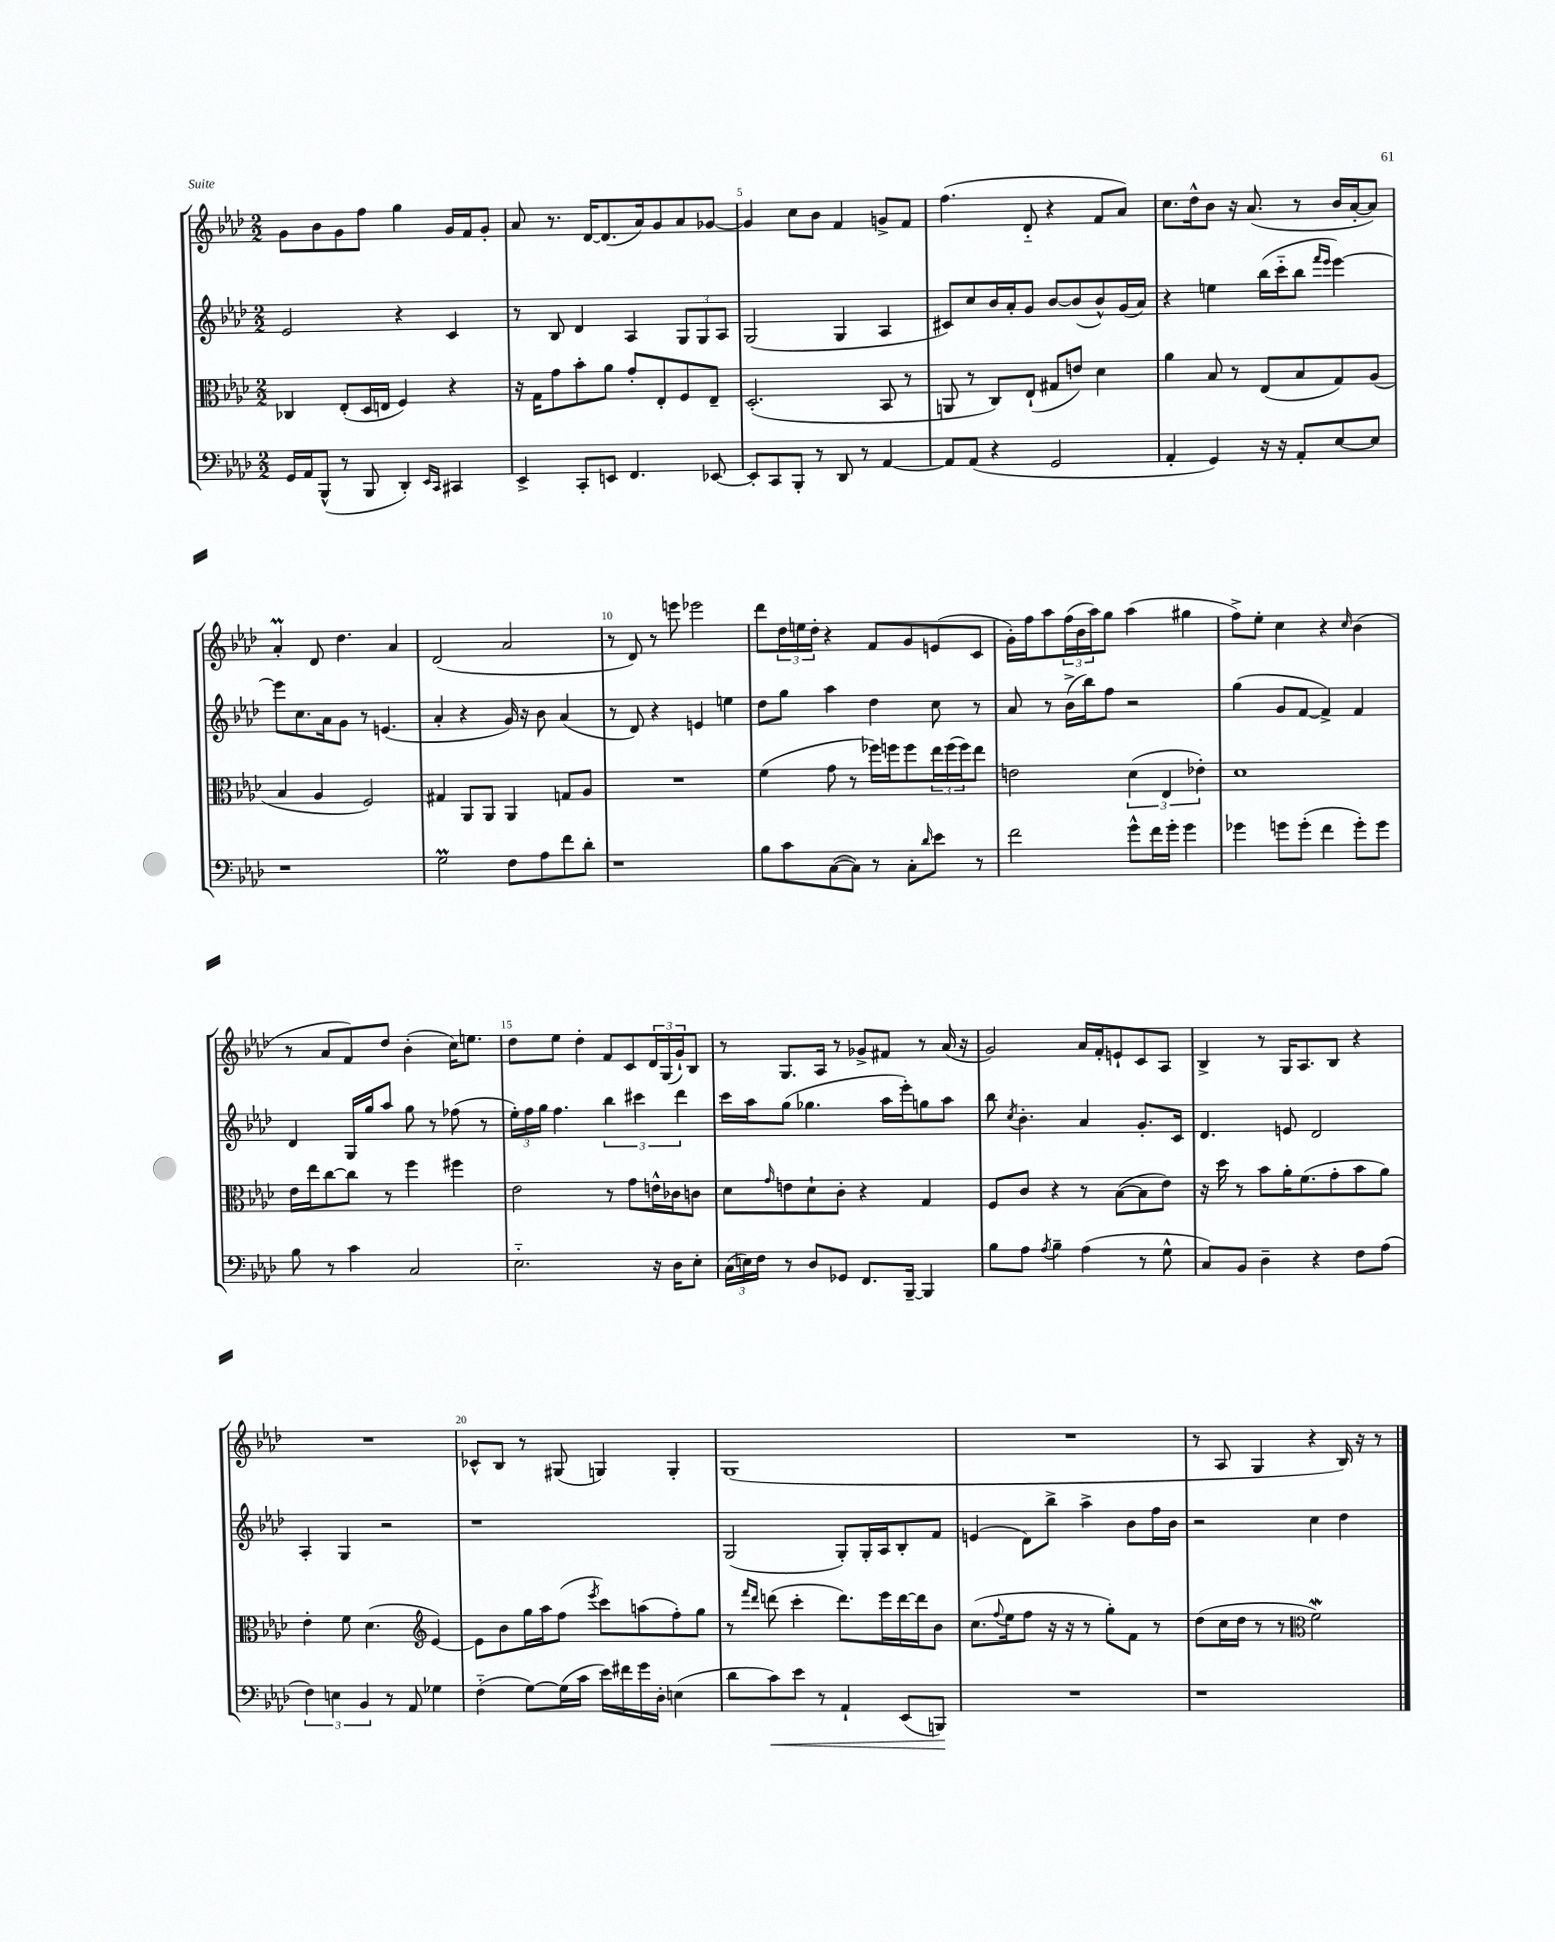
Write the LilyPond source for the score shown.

<<
\new StaffGroup <<
\new Staff = "s0" {
    \clef treble \key aes \major \numericTimeSignature \time 2/2
    g'8 bes'8 g'8 f''8 g''4 g'16 f'16 g'8-. |
    aes'8 r8. des'16~ des'8.( aes'16) g'8 aes'8 ges'8~ |
    ges'4 c''8 bes'8 f'4 g'8-> f'8 |
    f''4.( des'8-_ r4 f'8 aes'8) |
    c''8. des''16-^ bes'8 r16 aes'8.( r8 bes'16 aes'16~-. aes'8) |
    aes'4-.\prall des'8 des''4. aes'4 |
    des'2( aes'2 |
    r8 des'8) r8 e'''8 ees'''2 |
    des'''8 \tuplet 3/2 { des''16 e''16 des''16-. } r4 f'8 g'8 e'8( c'8 |
    g'16-.) f''16 aes''8 \tuplet 3/2 { f''16( bes'16 aes''16) } g''8 aes''4( gis''4 |
    f''8->) ees''8-. c''4 r4 \grace { c''16 } bes'4( |
    r8 aes'8 f'8) des''8 bes'4-.( c''16) e''8. |
    des''8 ees''8 des''4-. f'8 c'8 \tuplet 3/2 { des'16 g16( g'16-!) } bes8 |
    r8 g8. aes16 r8 ges'8-> fis'8 r8 aes'16( r16 |
    g'2) aes'16 f'16-. e'8-! c'8 aes8 |
    bes4-> r8 g16 aes8. bes8 r4 |
    R1 |
    ces'8-^ bes8 r8 gis8( g4) g4-. |
    g1( |
    R1 |
    r8 aes8 g4 r4 bes16) r16 r8 \bar "|." |
}
\new Staff = "s1" {
    \clef treble \key aes \major \numericTimeSignature \time 2/2
    ees'2 r4 c'4 |
    r8 bes8 des'4 aes4 \tuplet 3/2 { g8 g8 aes8 } |
    g2( g4 aes4 |
    cis'8) c''8 bes'16 aes'16-. g'8 bes'8~ bes'8( bes'8-^) g'16( aes'16) |
    r4 e''4 bes''16( c'''16-_ bes''8 \grace { f'''16 ees'''16 } ees'''4~) |
    ees'''8 c''8. aes'16 g'8 r8 e'4.( |
    aes'4-. r4 g'16) r16 bes'8 aes'4( |
    r8 des'8) r4 e'4 e''4 |
    des''8 g''8 aes''4 des''4 c''8 r8 |
    aes'8 r8 bes'16->( bes''16) f''8 r2 |
    g''4( g'8 f'8~ f'4->) f'4 |
    des'4 g16 g''16 aes''8 g''8 r8 fes''8( r8 |
    \tuplet 3/2 { ees''16-.) f''16 g''16 } f''4. \tuplet 3/2 { bes''4 cis'''4 des'''4 } |
    c'''16 aes''16 g''8( ges''4. aes''16 ees'''16-.) g''8 aes''8 |
    bes''8 \acciaccatura { c''8 } bes'4.-. aes'4 g'8.-. c'16 |
    des'4. e'8 des'2 |
    aes4-. g4 r2 |
    r1 |
    g2( g8-.) g16-. aes16 bes8-. f'8 |
    e'4( des'8) bes''8-> aes''4-> bes'8 f''16 bes'16 |
    r2 c''4 des''4 \bar "|." |
}
\new Staff = "s2" {
    \clef alto \key aes \major \numericTimeSignature \time 2/2
    ces4 ees8-.( des16 e16 f4) r4 |
    r16 g16 g'8 bes'8-. aes'8 g'8-. ees8-. f8 ees8-- |
    des2.-.( bes,8 r8 |
    a,8 r8 c8) ees8-!( gis8 e'8) des'4 |
    aes'4 bes8 r8 ees8( bes8 g8) aes8( |
    bes4 aes4 f2) |
    gis4 aes,8 aes,8 aes,4 g8 aes8 |
    R1 |
    f'4( g'8 r8 fes''16) f''16 f''8 \tuplet 3/2 { ees''16 f''16( f''16) } ees''8 |
    e'2 \tuplet 3/2 { des'4( ees4 ees'4-.) } |
    des'1 |
    ees'16 ees''16 c''8~ c''8 r8 f''4 fis''4 |
    ees'2 r8 g'8 e'16-^ ces'16 c'8 |
    des'8 \grace { g'16 } e'8 des'8-! c'8-. r4 g4 |
    f8 c'8 r4 r8 bes8~( bes8 ees'8) |
    r16 des''16 r8 bes'8 aes'16-. f'8.( g'8-. bes'8 aes'8) |
    ees'4-. f'8 des'4.( \clef treble ees'4~) |
    ees'8 bes'8 g''16 aes''16 f''8( \acciaccatura { ees'''8 } c'''8) a''8( f''8-.) g''8 |
    r8 \grace { f'''16 des'''16 } d'''8( c'''4-. d'''8.) ees'''16 d'''16~ d'''16 bes'8 |
    c''8.( \appoggiatura { f''8 } ees''16 f''8 r16 r16 r8 g''8-.) f'8 r8 |
    des''8( c''16 des''16 r8 r8 \clef alto f'2\mordent) \bar "|." |
}
\new Staff = "s3" {
    \clef bass \key aes \major \numericTimeSignature \time 2/2
    g,16 aes,16 bes,,8-^( r8 bes,,8 des,4-.) \grace { ees,16 c,16 } cis,4 |
    ees,4-> c,8-. e,8 f,4. ees,8~ |
    ees,8-. c,8 bes,,8-. r8 des,8 r8 aes,4~ |
    aes,8 aes,8( r4 g,2 |
    aes,4-. g,4) r16 r16 aes,8-. ees8~ ees8 |
    r1 |
    g2\prall f8 aes8 f'8 des'8-. |
    r1 |
    bes8 c'8 c8~( c8) r8 c8-. \grace { des'16 } ees'8 r8 |
    f'2 g'8-^ f'16 g'16-. g'4 |
    ges'4 g'8 g'8-.( f'4 g'8-.) g'8 |
    bes8 r8 c'4 c2 |
    ees2.-_ r16 des16 ees8-. |
    \tuplet 3/2 { c16( e16) f16 } r8 des8 ges,8 f,8. bes,,16~-- bes,,4 |
    bes8 aes8 \acciaccatura { aes8 } bes4-- aes4( r8 g8-^ |
    c8) bes,8 des4-- r4 f8 aes8( |
    \tuplet 3/2 { f4) e4 bes,4 } r8 aes,8 ges4 |
    f4-_( g8~) g16( c'16 ees'16) fis'16 g'16 des16-. e4( |
    des'8 c'8\<) ees'8 r8 aes,4-! ees,8( b,,8\!) |
    R1 |
    r1 \bar "|." |
}
>>
>>
\layout { \context { \Score currentBarNumber = #3 \override BarNumber.break-visibility = ##(#f #t #t) barNumberVisibility = #(every-nth-bar-number-visible 5) } }
